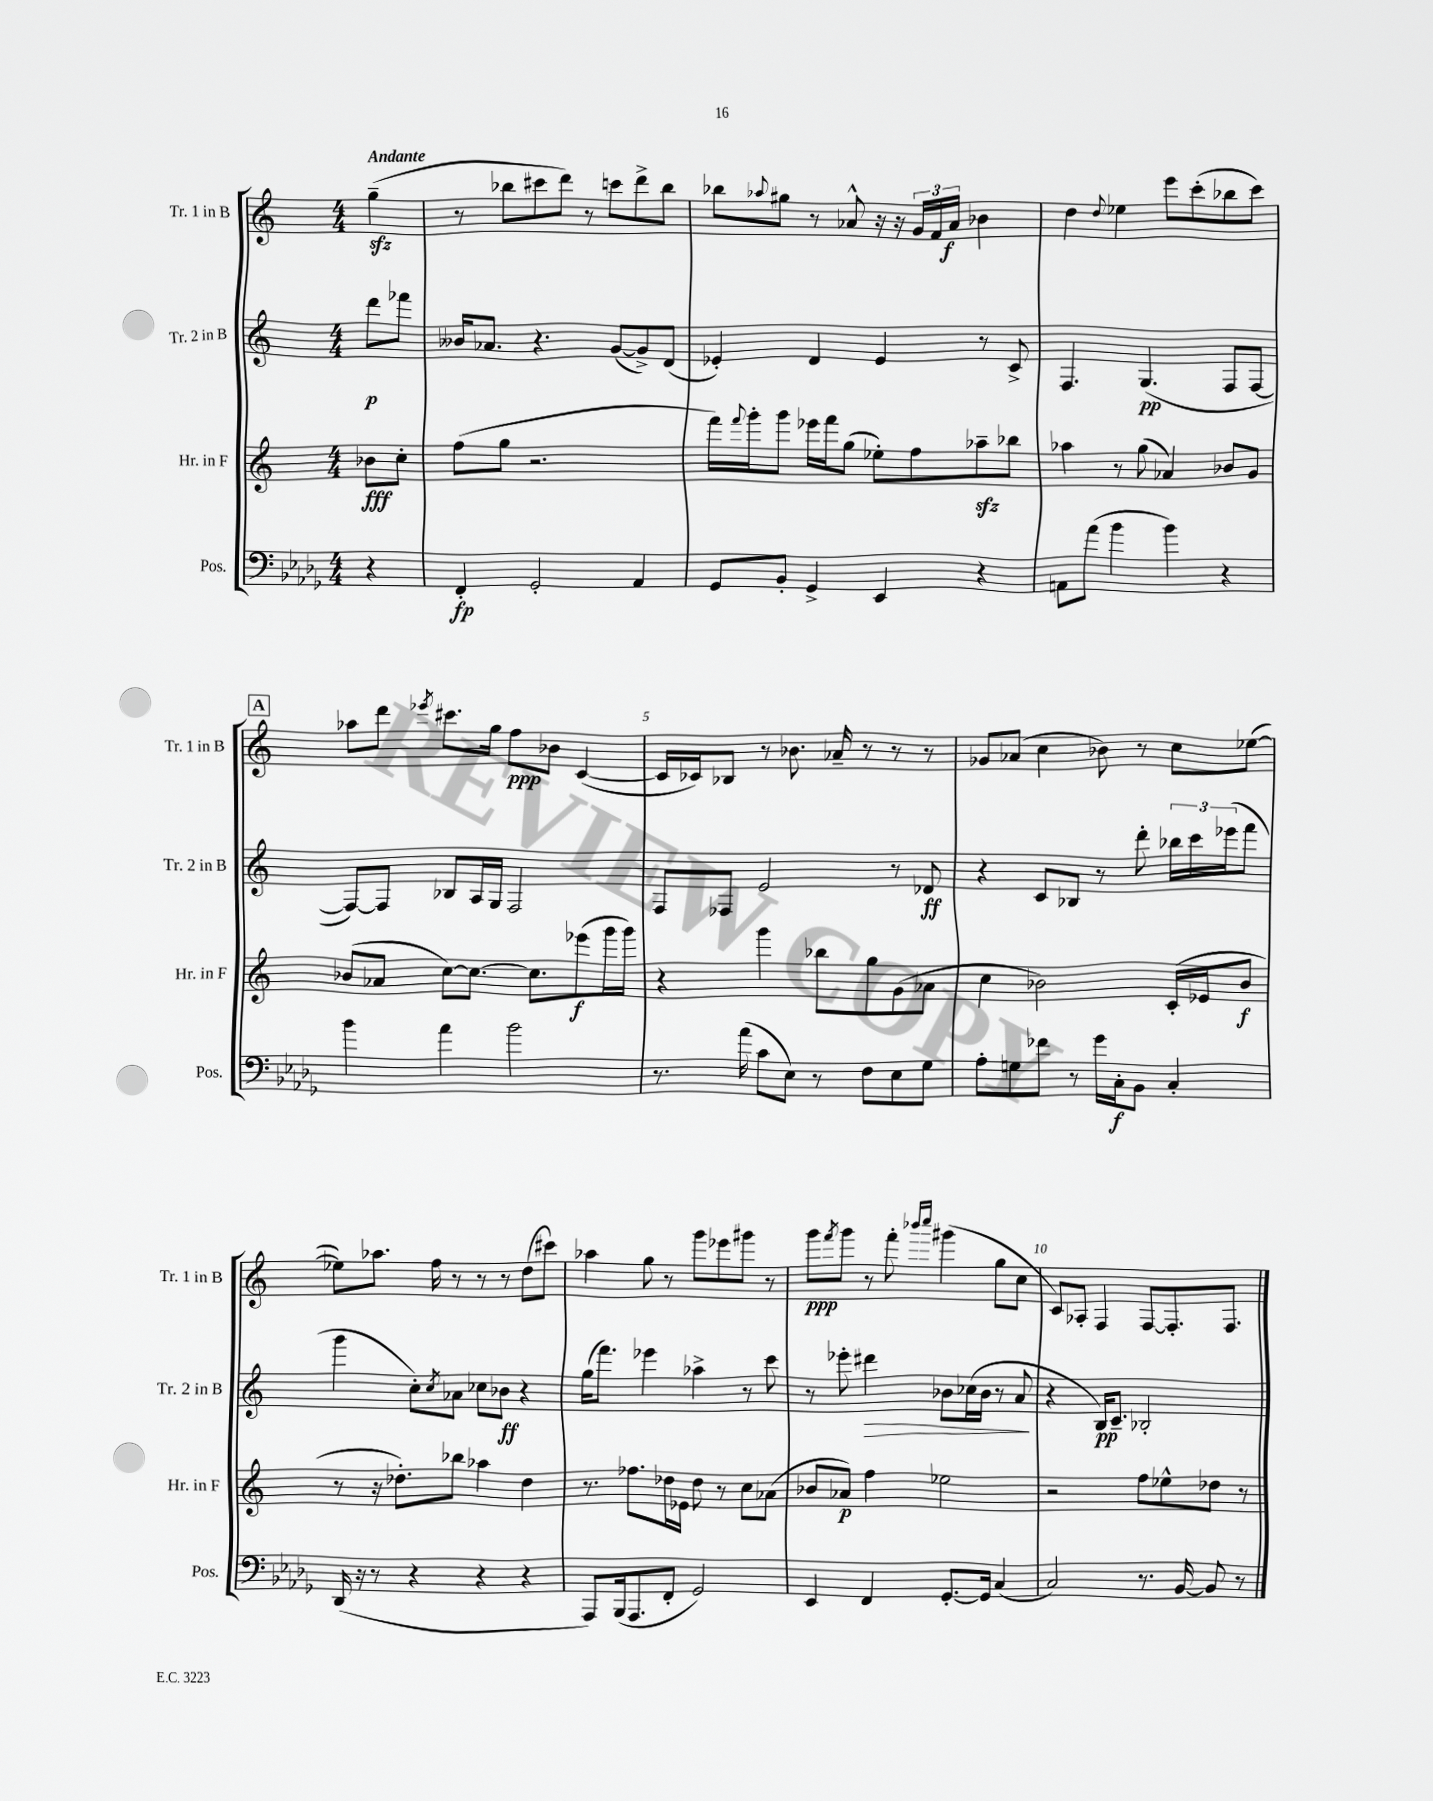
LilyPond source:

<<
\new StaffGroup <<
\new Staff = "s0" \with { instrumentName = "Tr. 1 in B" shortInstrumentName = "Tr. 1 in B" } {
    \clef treble \key c \major \numericTimeSignature \time 4/4 \partial 4 \tempo "Andante"
    g''4--\sfz( |
    r8 bes''8 cis'''8 d'''8) r8 c'''8 d'''8-> bes''8 |
    bes''8 \appoggiatura { aes''8 } gis''8 r8 aes'8-^ r16 r16 \tuplet 3/2 { g'16 f'16 aes'16\f } bes'4 |
    d''4 \appoggiatura { d''8 } ees''4 e'''8 c'''8-.( bes''8 c'''8) |
    \mark \markup { \box "A" } aes''8 d'''8 \acciaccatura { ees'''8 } cis'''8. g''16 f''8\ppp bes'8 c'4~( |
    c'16 ces'16) bes8 r8 bes'8. aes'16-- r8 r8 r8 |
    ges'8 aes'8( c''4 bes'8) r8 c''8 ees''8~( |
    ees''8) aes''8. f''16 r8 r8 r8 d''8( cis'''8) |
    aes''4 g''8 r8 g'''8 ees'''8 gis'''8 r8 |
    g'''8\ppp \acciaccatura { f'''8 } g'''8 r8 f'''8-. \grace { bes'''16 c''''16 } gis'''4( g''8 c''8 |
    c'8) aes8-. f4 f8~ f8.-. f8. \bar "|." |
}
\new Staff = "s1" \with { instrumentName = "Tr. 2 in B" shortInstrumentName = "Tr. 2 in B" } {
    \clef treble \key c \major \numericTimeSignature \time 4/4 \partial 4
    d'''8\p fes'''8 |
    beses'16 aes'8. r4. g'8~( g'8->) d'8( |
    ees'4-.) d'4 ees'4 r8 c'8-> |
    f4. g4.\pp( f8 f8~ |
    \mark \markup { \box "A" } f8~) f8 bes8 a16 g16 f2 |
    f8 fes8 e'2 r8 des'8\ff |
    r4 c'8 bes8 r8 d'''8-. \tuplet 3/2 { bes''16 c'''16 ees'''16( } f'''8 |
    g'''4 c''8-.) \acciaccatura { c''8 } aes'8 ces''8 bes'8\ff r4 |
    g''16( f'''8.) ees'''4 aes''4-> r8 c'''8 |
    r8 ees'''8-. dis'''4\> bes'8 ces''16( bes'16 r8 a'8\! |
    r4 b16\pp) c'8.-- bes2-. \bar "|." |
}
\new Staff = "s2" \with { instrumentName = "Hr. in F" shortInstrumentName = "Hr. in F" } {
    \clef treble \key c \major \numericTimeSignature \time 4/4 \partial 4
    bes'8\fff c''8-. |
    f''8( g''8 r2. |
    f'''16) \appoggiatura { f'''8 } g'''16-. g'''8 ees'''16 f'''16 g''8( ees''8-.) f''8 aes''8--\sfz bes''8 |
    aes''4 r8 g''8( aes'4) bes'8 g'8 |
    \mark \markup { \box "A" } bes'8( aes'8 c''8~) c''8.~ c''8. ees'''8\f( g'''16 g'''16) |
    r4 g'''4 bes''8 g''8 g'8( aes'8 |
    c''4 bes'2) c'16-.( ees'16 bes'8\f |
    r8 r16 des''8.-.) bes''8 aes''4 des''4 |
    r8. fes''8. des''16 ees'16 des''8 r8 c''8 aes'8( |
    bes'8 aes'8\p) f''4 ees''2 |
    r2 f''8 ees''8-^ des''8 r8 \bar "|." |
}
\new Staff = "s3" \with { instrumentName = "Pos." shortInstrumentName = "Pos." } {
    \clef bass \key des \major \numericTimeSignature \time 4/4 \partial 4
    r4 |
    f,4-.\fp ges,2-. aes,4 |
    ges,8 bes,8-. ges,4-> ees,4 r4 |
    a,8 aes'8( bes'4 bes'4) r4 |
    \mark \markup { \box "A" } bes'4 aes'4 bes'2 |
    r8. aes'16( c'8 ees8) r8 f8 ees8 ges8 |
    aes8-. g8 fes'8 r8 ges'16 c16-.\f bes,8 c4-. |
    des,16( r16 r8 r4 r4 r4 |
    aes,,8) bes,,16( aes,,8. f,8-. ges,2) |
    ees,4 f,4 ges,8.~-. ges,16 c4( |
    c2) r8. bes,16~ bes,8 r8 \bar "|." |
}
>>
>>
\layout { \context { \Score \override BarNumber.break-visibility = ##(#f #t #t) barNumberVisibility = #(every-nth-bar-number-visible 5) } }
